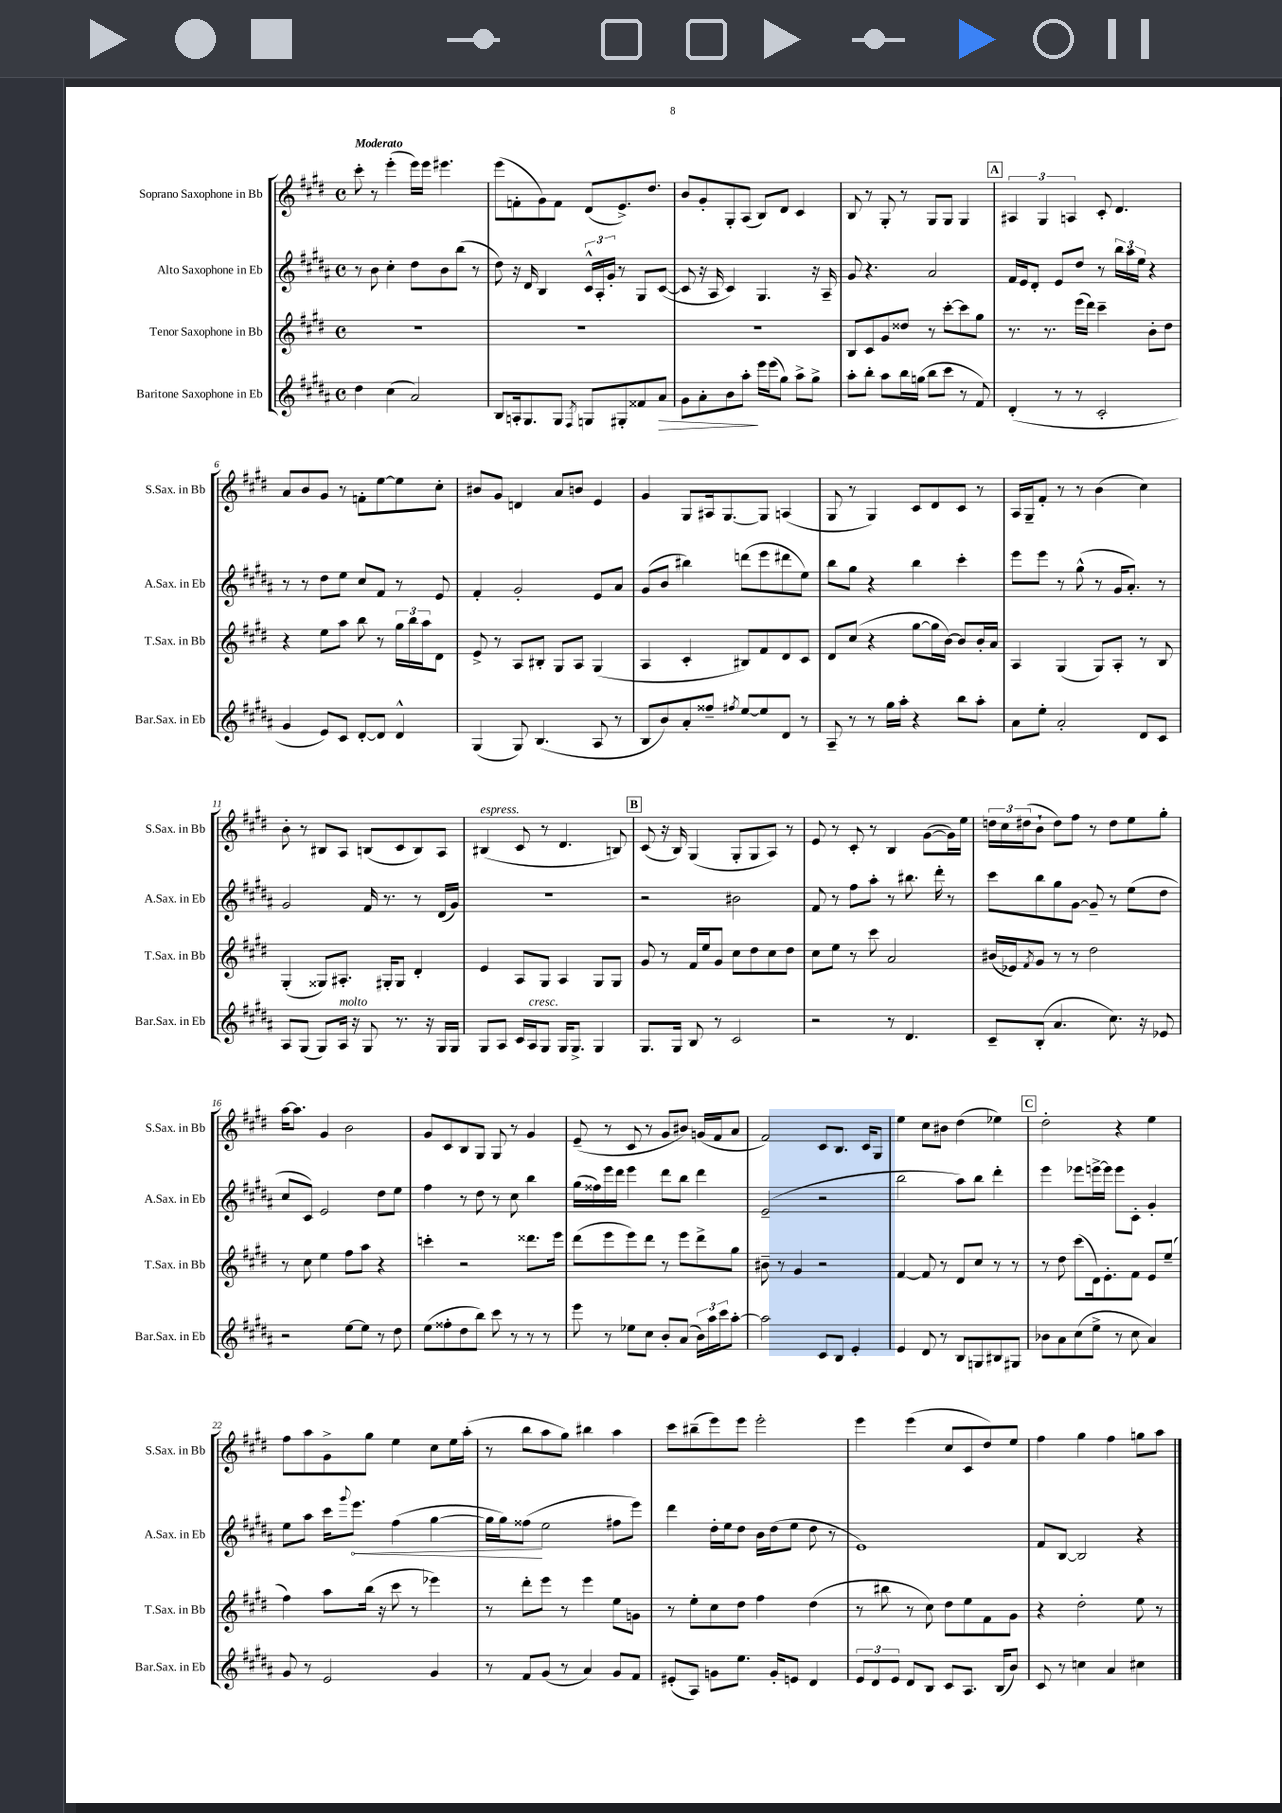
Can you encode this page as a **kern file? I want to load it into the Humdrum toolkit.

**kern	**kern	**kern	**kern
*staff4	*staff3	*staff2	*staff1
*clefG2	*clefG2	*clefG2	*clefG2
*k[f#c#g#d#a#]	*k[f#c#g#d#]	*k[f#c#g#d#a#]	*k[f#c#g#d#]
*M4/4	*M4/4	*M4/4	*M4/4
*met(c)	*met(c)	*met(c)	*met(c)
4dd#\	1r	8r	8ccc#'\
.	.	8b\	8r
(4cc#\	.	4cc#'\	(4eee'\
2a#/)	.	8dd#\L	16eee\LL)
.	.	.	16eee\JJ
.	.	8b\	4.eee#\
.	.	(8bb\J	.
.	.	8r	.
=	=	=	=
8B/L	1r	8dd#\)	(8eee\L
16A'/k	.	16r	8f'\
8.G#/	.	16d#/	.
.	.	4B/	8g#\)
8G#/J	.	.	8f\J
8qF#/	.	.	.
8G/L	.	24c#^^/LL	(8d#/L
.	.	24A#'/	.
.	.	24g#'/JJ	.
8G#'/	.	8r	8.e^/)
8f##/	.	8G#/L	.
.	.	.	8.dd#/J
8a#/J	.	([8c#/J	.
=	=	=	=
8g#\L	1r	8c#/]	8b/L
8a#'\	.	16r	8g#'/
.	.	16A#/	.
8b\	.	4c#/)	8G#'/
8aa#'\J	.	.	(8A/J
16eee\LL	.	4.G#/	8B/L)
(16eee\J	.	.	.
8gg#\J)	.	.	8d#/J
8aa#^\L	.	.	4c#/
8gg#^\J	.	16r	.
.	.	16A#~/	.
=	=	=	=
8aa#'\L	8B/L	8g#/	8B/
8bb'\J	8c#/	4.r	8r
8aa#\L	8g#/	.	8G#'/
16bb\L	8dd##/J	.	8r
(16gg\JJ	.	.	.
8bb\L	8r	2a#/	8G#/L
8ccc#\J	[8ccc#'\L	.	8G#/J
8r	8ccc#\]	.	4G#/
8f#/)	8gg#\J	.	.
=	=	=	=
(4d#'/	8.r	16f#/LL	6A#/
.	.	16e/J	.
.	.	8d#'/J	.
.	.	.	6G#/
.	8.r	.	.
8r	.	8e/L	.
.	.	.	6A/
8r	(16eee\LL	8dd#/J	.
.	16ddd#\JJ)	.	.
2c#'/	4ccc#~\	8r	8c#'/
.	.	24bb\LL	4.d#/
.	.	24aa#\	.
.	.	24ee\JJ	.
.	8b'\L	4r	.
.	8dd#\J	.	.
=	=	=	=
4g#/	4r	8r	8a/L
.	.	8r	8b/
8e/L)	8ee\L	8dd#\L	8g#/J
8c#/J	8aa\J	8ee\J	8r
[8d#'/L	8bb\	8cc#/L	8f'\L
8d#/]J	8r	8f#/J	[8ee\
4d#^^/	24gg#\LL	8r	8ee\]
.	24bb\	.	.
.	24aa\J	.	.
.	8d#\J	8e/	8cc#'\J
=	=	=	=
(4G#/	8e^/	4f#'/	8b#/L
.	8r	.	8g#/J
8G#/)	8A/L	2g#'/	4d/
(4.B/	8B#'/J	.	.
.	8G#/L	.	8a/L
.	8A/J	.	8b/J
8A#/	(4G#/	8e/L	4e/
8r	.	8a#/J	.
=	=	=	=
8B/L	4A/	(8g#/L	4g#/
8b/)	.	8b/J	.
8a#'/	4c#'/	4bb#\)	8G#/L
8ff##~/J	.	.	16A#/k
.	.	.	[8.G#/
8qff#/	.	.	.
[8ee/L	8B#/L)	(8ddd\L	.
8ee/]	8f#/	8eee\	8G#/]J
8d#/J	8d#/	8ddd#\	(4A/
8r	8c#/J	8ee\J)	.
=	=	=	=
8A#~/	8d#/L	8bb\L	8G#/
8r	(8cc#/J	8gg#\J	8r
8r	4r	4r	4G#/)
16gg#\LL	.	.	.
16aa#'\JJ	.	.	.
4r	[8gg#\L	4bb\	8c#/L
.	16gg#\]L	.	8d#/
.	[16b\JJ)	.	.
8bb\L	8b/]L	4ccc#'\	8c#/J
8aa#'\J	16b'/L	.	8r
.	16a/JJ	.	.
=	=	=	=
8a#\L	4A/	8eee\L	16A/LL
.	.	.	16G#~/J
8ee'\J	.	8eee\J	8f#'/J
2a#'/	(4G#/	8r	8r
.	.	(8gg#^^\	8r
.	8G#/L)	8r	(4b\
.	8A'/J	16g#/LK	.
.	.	8.a#'/J)	.
8d#/L	8r	.	4cc#\)
8c#/J	8B/	8r	.
=	=	=	=
8A#/L	(4G#'/	2g#/	8b'\
(8G#/J	.	.	8r
8G#/L)	8G##/L)	.	8B#/L
16A#/Jk	8.A#'/J	.	8A/J
16r	.	.	.
8G#/	.	16f#/	(8B/L
.	16G#'/LK	8.r	.
8.r	8G#/J	.	8c#/
.	4d#'/	8r	8B/)
16r	.	.	.
16G#/LL	.	(16d#/LL	8A/J
16G#/JJ	.	16g#/JJ)	.
=	=	=	=
8G#/L	4e/	1r	(4B#/
8A#/J	.	.	.
16c#/LL	8A/L	.	8c#/
16A#/J	.	.	.
8G#/J	8G#/J	.	8r
16G#/LK	4A/	.	4.d#/
8.G#^/J	.	.	.
4G#/	8G#/L	.	.
.	8G#/J	.	8B/)
=	=	=	=
8.G#/L	8g#/	2r	(8c#/
.	8r	.	16r
16G#/Jk	.	.	16B/)
8B/	16f#/LL	.	(4G#/
.	16ee/J	.	.
8r	8g#/J	.	.
2c#/	8cc#\L	2b#\	8G#'/L
.	8dd#\	.	8G#/
.	8cc#\	.	8A/J)
.	8dd#\J	.	8r
=	=	=	=
2r	8cc#\L	8f#/	8e/
.	8ee\J	8r	8r
.	8r	8ff#\L	8c#'/
.	8ccc#\	8aa#'\J	8r
8r	2a/	8r	4B/
4.d#/	.	8.bb#\	.
.	.	.	([8g#\L
.	.	16ddd#'\	.
.	.	8r	16g#\]L)
.	.	.	16ee\JJ
=	=	=	=
8c#~/L	(16b#/LL	8ccc#\L	24dd\LL
.	.	.	24cc#\
.	16e-/J)	.	.
.	.	.	(24dd#\J
.	8qf#/	.	.
(8B'/J	8g#/J	8bb\	8b`\J
4.a#/	8r	8gg#\	8dd#\L)
.	8r	[8g#\J	8ff#\J
.	2dd#\	8g#~/]	8r
8.cc#\)	.	8r	8dd#\L
.	.	(8ee\L	8ee\
16r	.	.	.
8e-/	.	8dd#\J	8gg#'\J
=	=	=	=
2r	8r	8cc#/L	[16aa\LK
.	.	.	8.aa\]J
.	8cc#\	8c#/J)	.
.	4ee\	2e/	4g#/
[8ee\L	8ff#\L	.	2b\
8ee\]J	8aa\J	.	.
8r	4r	8dd#\L	.
8dd#\	.	8ee\J	.
=	=	=	=
(8ee\L	4ccc'\	4ff#\	8g#/L
8ff##'\	.	.	8c#/
8dd#\	2r	8r	8B/
8bb\J)	.	8dd#\	8G#/J
8ccc#\	.	8r	8G#/
8r	.	8cc#\	8r
8r	8.ddd##\L	4bb\	4g#/
8r	.	.	.
.	16eee\Jk	.	.
=	=	=	=
8eee\	(8ddd#\L	(16gg#\LL	(8e~/
.	.	16ff##\)	.
8r	8eee\	16eee\	8r
.	.	16ddd#\JJ	.
8ee-\L	8eee\)	4eee\	8c#/
8cc#\J	8ddd#\J	.	8r
8b'/L	8r	8ddd#\L	8g#/L
(8a#/J	8eee\L	8bb\J	8b#/J)
24b\LL)	8ddd#^\	4ddd#\	(16g/LL
24aa#\	.	.	.
.	.	.	16f#/J
24ccc#\J	.	.	.
[8aa#'\J	8gg#\J	.	8a/J
=	=	=	=
2aa#\]	8b#~\	(2e~/	2f#/)
.	8r	.	.
.	4g#/	.	.
8c#/L	2r	2r	8c#/L
8B/J	.	.	8.B/J
4e'/	.	.	.
.	.	.	16c#/LK
.	.	.	8G#/J
=	=	=	=
4e/	[4f#/	2bb\	4ee\
8d#/	8f#/]	.	8cc#\L
8r	8r	.	8b#\J
8B/L	8d#/L	8aa#\L)	(4dd#\
8G/	8cc#/J	8bb\J	.
8B#/	8r	4ddd#'\	4ee-\)
8G#/J	8r	.	.
=	=	=	=
8b-\L	8r	4eee\	2dd#'\
8a#\	8dd#\	.	.
(8cc#\	(8ccc#\L	8eee-\L	.
8ee^\J	16d#\k)	[16eee^\L	.
.	8.e'\	16eee\]JJ	.
8r	.	8eee\L	4r
8cc#\	8f#\J	8c#'\J	.
4a#/)	8e/L	4g#'/	4ee\
.	(8ee~/J	.	.
=	=	=	=
8g#/	4ff#\)	8ee\L	8ff#\L
8r	.	8aa#\J	8aa\
2e/	8aa\L	16ccc#\LK	8g#^\
.	.	8qqggg#/	.
.	.	8.eee\J	.
.	(16bb\Jk	.	8gg#\J
.	16r	.	.
.	8ccc#\	(4ff#\	4ee\
.	8r	.	.
4g#/	4eee-\)	[4gg#\	8cc#\L
.	.	.	16ee\L
.	.	.	(16aa'\JJ
=	=	=	=
8r	8r	16gg#\]LL	8r
.	.	16gg#\J)	.
8f#/L	8ddd#'\L	(8ff##\J	8bb\L
(8g#/J	8eee\J	2ee\	8aa\
8r	8r	.	8gg#\J)
4a#/)	4eee\	.	4bb#\
8g#/L	8ee\L	8ff#\L	4aa\
8f#/J	8g\J	8eee\J)	.
=	=	=	=
(8e#'/L	8r	4ddd#\	8ccc#\L
8A#/J)	8ee'\L	.	(8bb#~\
8g\L	8cc#\	16dd#'\LL	8eee\)
.	.	16ee\J	.
8.ee\J	8dd#\J	8dd#\J	8eee\J
.	4ff#\	16b\LL	2eee'\
16g'/LK	.	(16dd#\J	.
8e/J	.	8ee\J	.
4d#/	(4dd#\	8dd#\	.
.	.	8r	.
=	=	=	=
12e/L	8r	1e)	4eee\
12d#/	.	.	.
.	8bb#\	.	.
12e/J	.	.	.
8d#/L	8r	.	(4eee\
8B/J	8cc#\)	.	.
8c#/L	8dd#\L	.	8cc#/L
8.A#/J	8ee\	.	8c#/
.	8f#\	.	8dd#/)
(16B/LK	.	.	.
8b/J)	8g#\J	.	8ee/J
=	=	=	=
8c#/	4r	8f#/L	4ff#\
8r	.	[8B/J	.
4cc\	2dd#'\	2B/]	4gg#\
4a#/	.	.	4ff#\
4cc#\	8ee\	4r	8gg\L
.	8r	.	8aa\J
==	==	==	==
*-	*-	*-	*-
